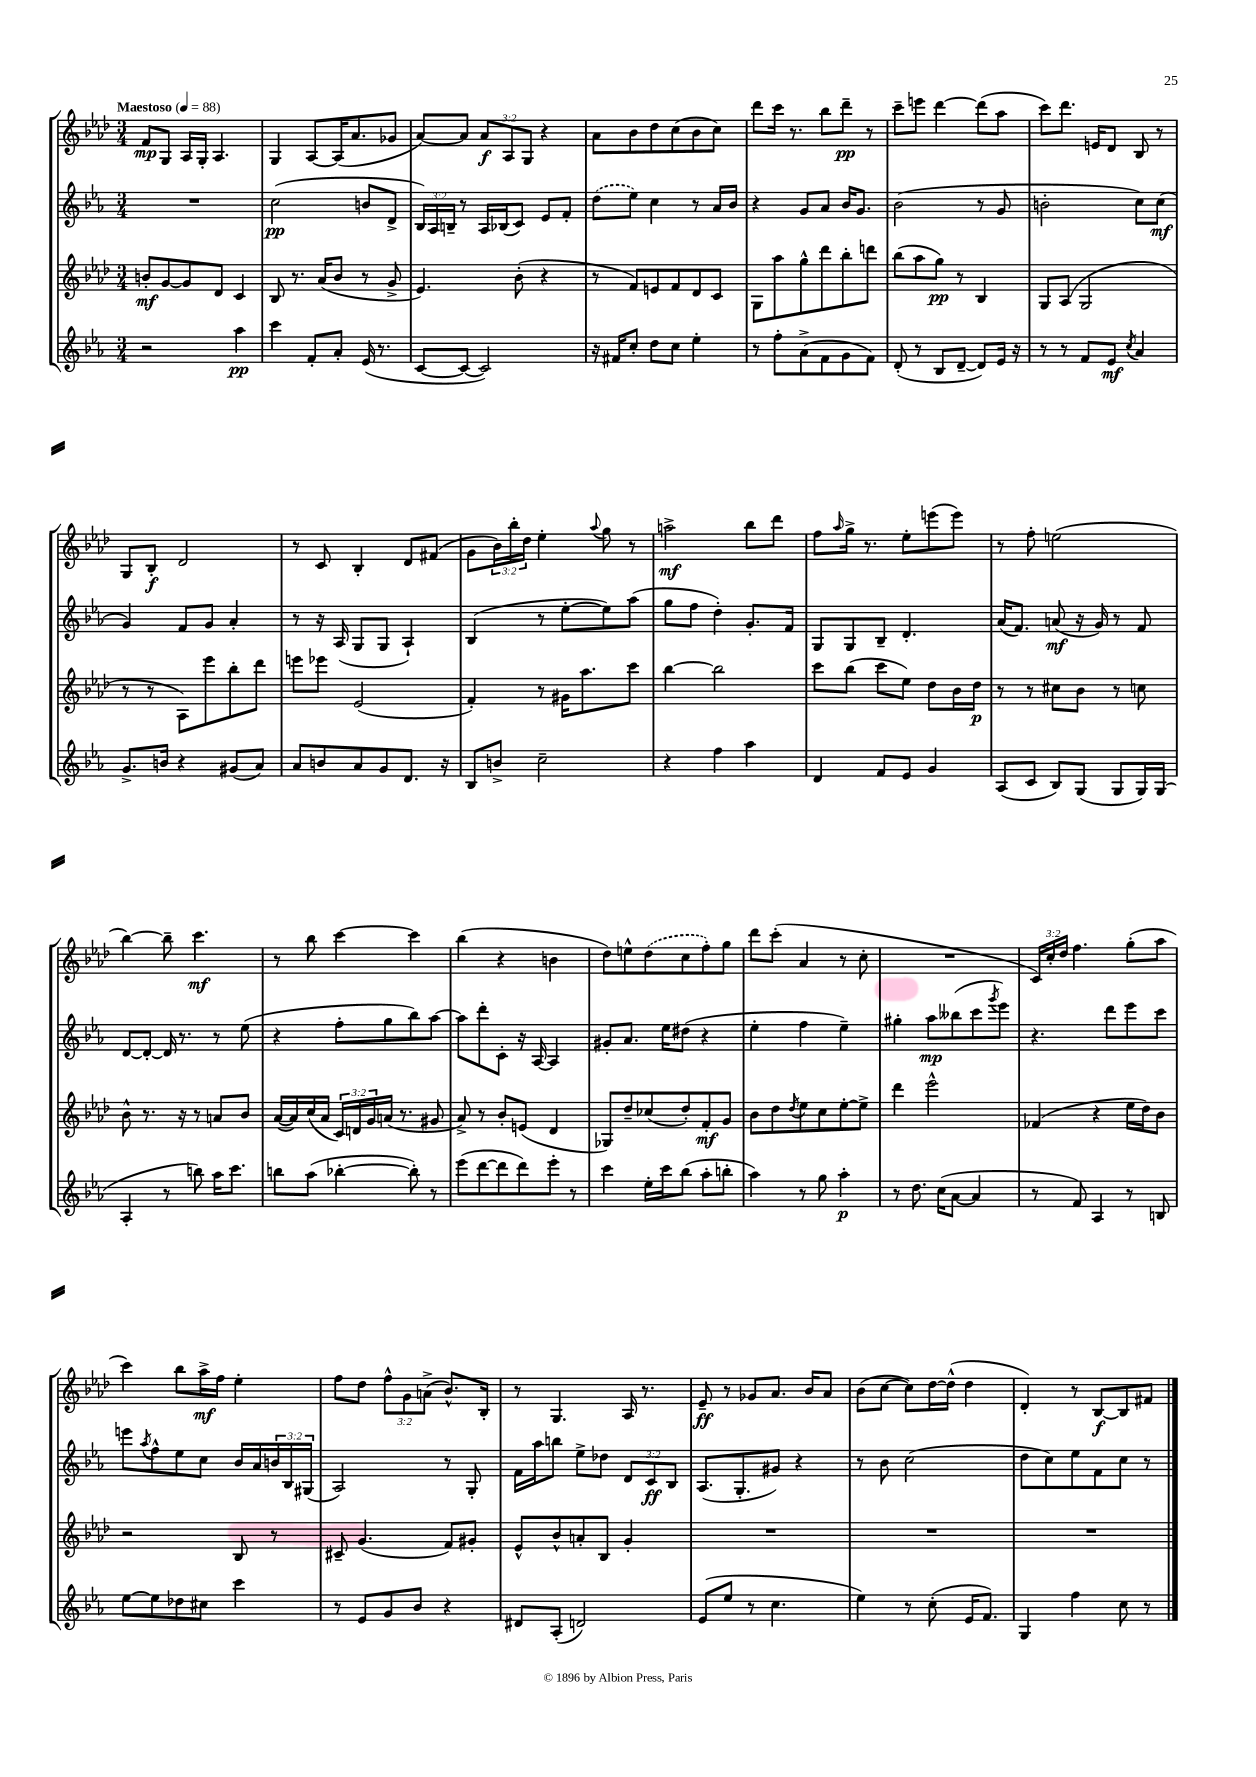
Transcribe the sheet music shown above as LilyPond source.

<<
\new StaffGroup <<
\new Staff = "s0" {
    \clef treble \key aes \major \numericTimeSignature \time 3/4 \override Staff.TupletNumber.text = #tuplet-number::calc-fraction-text \tempo "Maestoso" 4 = 88
    f'8\mp g8 aes16 g16-. aes4. |
    g4 aes8~ aes16( aes'8. ges'8 |
    aes'8~) aes'8 \tuplet 3/2 { aes'8\f aes8 g8 } r4 |
    aes'8 bes'8 des''8 c''8( bes'8 c''8) |
    des'''8 c'''16 r8. bes''8 des'''8--\pp r8 |
    c'''8-- e'''8 des'''4~ des'''8( aes''8 |
    c'''8) des'''8. e'16 des'8 bes8 r8 |
    g8 bes8-.\f des'2 |
    r8 c'8 bes4-. des'8 fis'8( |
    g'8 \tuplet 3/2 { bes'16) bes''16-. des''16 } ees''4-. \appoggiatura { aes''8 } g''8 r8 |
    a''2->\mf bes''8 des'''8 |
    f''8 \grace { aes''16 } g''16-> r8. ees''8-. e'''8( e'''8) |
    r8 f''8-. e''2( |
    bes''4~) bes''8-- c'''4.\mf |
    r8 bes''8 c'''4~ c'''4 |
    bes''4( r4 b'4 |
    des''8) e''8-^ \once \slurDashed des''8( c''8 f''8-.) g''8 |
    des'''8 c'''8-.( aes'4 r8 c''8-. |
    R2. |
    \tuplet 3/2 { c'16) c''16-. des''16 } f''4. g''8-.( aes''8 |
    c'''4) bes''8 aes''16->\mf f''16 ees''4-. |
    f''8 des''8 \tuplet 3/2 { f''8-^ g'8 a'8->( } bes'8.-^) bes16-. |
    r8 g4. aes16 r8. |
    ees'8--\ff r8 ges'8 aes'8. bes'16 aes'8 |
    bes'8( c''8~ c''8) des''16~ des''16-^( des''4 |
    des'4-.) r8 bes8~\f bes8 fis'8 \bar "|." |
}
\new Staff = "s1" {
    \clef treble \key ees \major \numericTimeSignature \time 3/4 \override Staff.TupletNumber.text = #tuplet-number::calc-fraction-text
    R2. |
    c''2\pp( b'8 d'8-> |
    \tuplet 3/2 { bes16) aes16 b16-- } r8 aes16 bes16( c'8) ees'8 f'8-. |
    \once \slurDashed d''8( ees''8) c''4 r8 aes'16 bes'16 |
    r4 g'8 aes'8 bes'16 g'8. |
    bes'2( r8 g'8 |
    b'2-. c''8) c''8\mf( |
    g'4) f'8 g'8 aes'4-. |
    r8 r16 aes16( g8 g8 aes4-!) |
    bes4( r8 ees''8~-. ees''8) aes''8( |
    g''8 f''8 d''4-.) g'8.-. f'16 |
    g8 g8 bes8-- d'4.-. |
    aes'16( f'8.) a'8\mf( r16 g'16) r8 f'8 |
    d'8~ d'8~-. d'16 r8. r8 ees''8( |
    r4 f''8-. g''8 bes''8) aes''8~ |
    aes''8 d'''8-. c'8-. r16 aes16~ aes4 |
    gis'8-. aes'8. ees''16 dis''8( r4 |
    ees''4-. f''4 ees''4--) |
    gis''4-. aes''8\mp beses''8( c'''8 \acciaccatura { g'''8 } ees'''8) |
    r4. d'''8 ees'''8 c'''8 |
    e'''8 \acciaccatura { aes''8 } f''8-^ ees''8 c''8 bes'16 aes'16 \tuplet 3/2 { b'16 bes16 gis16( } |
    aes2) r8 g8-. |
    f'16 aes''16 b''8 ees''8-> des''8 \tuplet 3/2 { d'8 c'8\ff bes8 } |
    aes8.( g8.-. gis'8) r4 |
    r8 bes'8 c''2( |
    d''8 c''8) ees''8 f'8 c''8 r8 \bar "|." |
}
\new Staff = "s2" {
    \clef treble \key aes \major \numericTimeSignature \time 3/4 \override Staff.TupletNumber.text = #tuplet-number::calc-fraction-text
    b'8-.\mf g'8~ g'8 des'8 c'4 |
    bes8 r8. aes'16( bes'8 r8 g'8-> |
    ees'4.) bes'8-.( r4 |
    r8 f'8) e'8 f'8 des'8 c'8 |
    g8 aes''8 g''8-^ des'''8 bes''8-. d'''8 |
    bes''8( aes''8 g''8\pp) r8 bes4 |
    g8 aes8( g2 |
    r8 r8 aes8) ees'''8 bes''8-. des'''8 |
    e'''8 ees'''8 ees'2( |
    f'4-.) r8 gis'16 aes''8. c'''8 |
    bes''4~ bes''2 |
    c'''8 bes''8( c'''8 ees''8) des''8 bes'16 des''16\p |
    r8 r8 cis''8 bes'8 r8 c''8 |
    bes'8-^ r8. r16 r8 a'8 bes'8 |
    aes'16~( aes'16) c''16( aes'16 \tuplet 3/2 { c'16) d'16 g'16 } a'16( r8. gis'8 |
    aes'8->) r8 bes'8-. e'8( des'4 |
    ges8) des''8-- ces''8( des''8-.) f'8-.\mf g'8 |
    bes'8 des''8 \acciaccatura { des''8 } ees''8 c''8 ees''8~-. ees''8-> |
    des'''4 ees'''2-^ |
    fes'4( r4 ees''16 des''16) bes'8 |
    r2 bes8 r8 |
    cis'8-- g'4.( f'8) gis'8-. |
    ees'8-^ bes'8-^ a'8-. bes8 g'4-. |
    R2. |
    R2. |
    R2. \bar "|." |
}
\new Staff = "s3" {
    \clef treble \key ees \major \numericTimeSignature \time 3/4
    r2 aes''4\pp |
    c'''4 f'8-. aes'8-. ees'16( r8. |
    c'8~ c'8~ c'2) |
    r16 fis'16 c''8-. d''8 c''8 ees''4-. |
    r8 f''8-. aes'8->( f'8 g'8 f'8) |
    d'8-.( r8 bes8 d'8~-- d'8) ees'16 r16 |
    r8 r8 f'8 ees'8\mf \acciaccatura { c''8 } aes'4 |
    g'8.-> b'16 r4 gis'8( aes'8) |
    aes'8 b'8 aes'8 g'8 d'8. r16 |
    bes8 b'8-> c''2-- |
    r4 f''4 aes''4 |
    d'4 f'8 ees'8 g'4 |
    aes8( c'8 bes8) g8( g8 g16) g16( |
    aes4-. r8 b''8) aes''16 c'''8. |
    b''8 aes''8( bes''4~-. bes''8-.) r8 |
    ees'''8( d'''8~ d'''8 d'''8) ees'''8-. r8 |
    c'''4 ees''16-. c'''16 bes''8( aes''8-. b''8-. |
    aes''4) r8 g''8 aes''4-.\p |
    r8 d''8. c''16( aes'8~ aes'4 |
    r8 f'8) aes4 r8 b8 |
    ees''8~ ees''8 des''8 cis''8 c'''4 |
    r8 ees'8 g'8 bes'8 r4 |
    dis'8 aes8-.( d'2) |
    ees'8( ees''8 r8 c''4. |
    ees''4) r8 c''8-.( ees'16 f'8.) |
    g4 f''4 c''8 r8 \bar "|." |
}
>>
>>
\layout { \context { \Score \remove "Bar_number_engraver" } }
